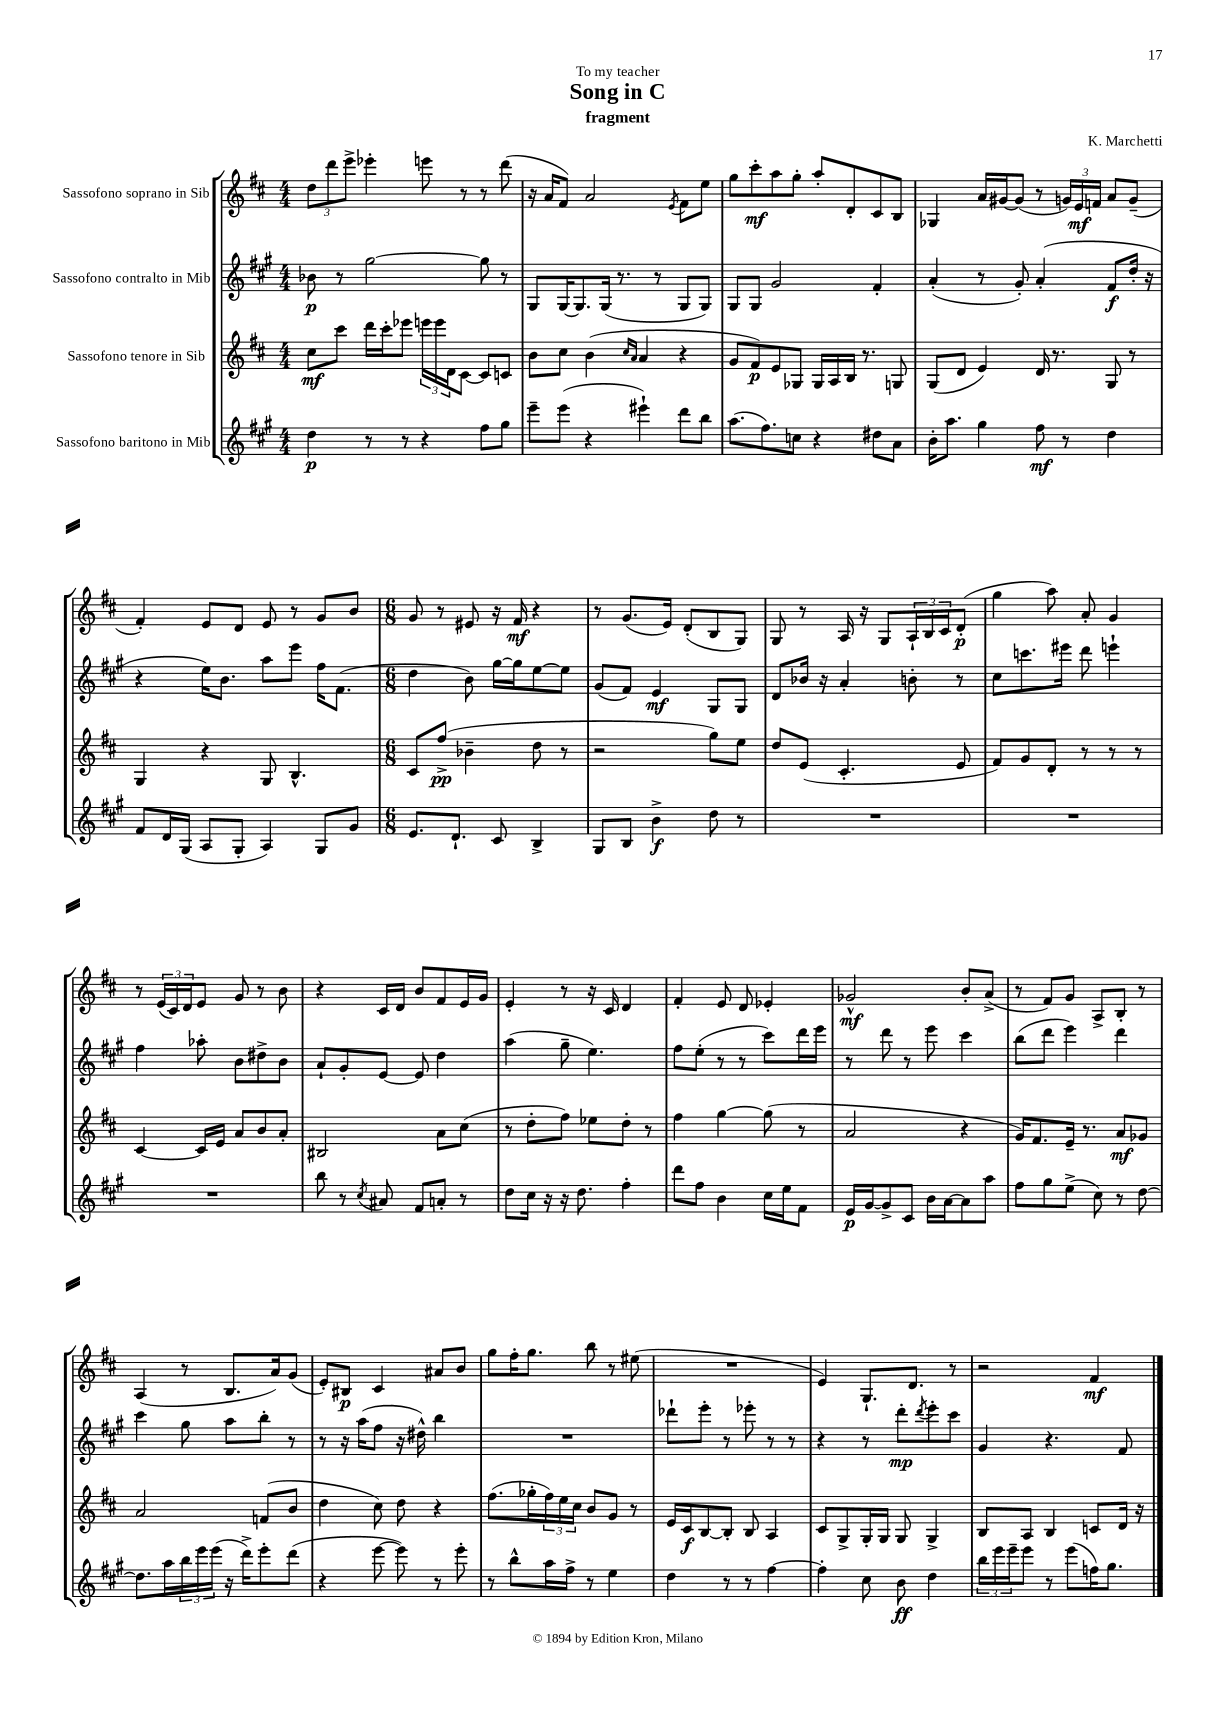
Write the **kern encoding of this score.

**kern	**dynam	**kern	**dynam	**kern	**dynam	**kern	**dynam
*part4	*part4	*part3	*part3	*part2	*part2	*part1	*part1
*staff4	*staff4	*staff3	*staff3	*staff2	*staff2	*staff1	*staff1
*I"Sassofono baritono in Mib	*	*I"Sassofono tenore in Sib	*	*I"Sassofono contralto in Mib	*	*I"Sassofono soprano in Sib	*
*clefG2	*	*clefG2	*	*clefG2	*	*clefG2	*
*k[f#c#g#]	*	*k[f#c#]	*	*k[f#c#g#]	*	*k[f#c#]	*
*M4/4	*	*M4/4	*	*M4/4	*	*M4/4	*
=1	=1	=1	=1	=1	=1	=1	=1
4dd\	p	8cc#\L	mf	8b-X\	p	12dd\L	.
.	.	.	.	.	.	12ddd\	.
.	.	8ccc#\J	.	8r	.	.	.
.	.	.	.	.	.	12eee^\J	.
8r	.	16ddd\LL	.	[2gg#\	.	4eee-X'\	.
.	.	16ccc#'\J	.	.	.	.	.
8r	.	8eee-X\J	.	.	.	.	.
4r	.	24eeen\LL	.	.	.	8eeen\	.
.	.	24eee\	.	.	.	.	.
.	.	24d\J	.	.	.	.	.
.	.	[8c#\J	.	.	.	8r	.
8ff#\L	.	8c#/L]	.	8gg#\]	.	8r	.
8gg#\J	.	8cn/J	.	8r	.	(8ddd\	.
=2	=2	=2	=2	=2	=2	=2	=2
8eee~\L	.	8b\L	.	8G#/L	.	16r	.
.	.	.	.	.	.	16a/KL	.
(8eee\J	.	8cc#\J	.	[16G#/K	.	8f#/J)	.
.	.	.	.	8.G#/]	.	.	.
4r	.	(4b\	.	.	.	2a/	.
.	.	.	.	(16G#/Jk	.	.	.
.	.	.	.	8.r	.	.	.
.	.	16qqcc#/LL	.	.	.	.	.
.	.	16qqa/JJ	.	.	.	.	.
4eee#X`\)	.	4a/	.	.	.	.	.
.	.	.	.	8r	.	.	.
.	.	.	.	.	.	8qe/	.
8ddd\L	.	4r	.	8G#/L	.	8f#\L	.
8bb\J	.	.	.	8G#/J)	.	8ee\J	.
=3	=3	=3	=3	=3	=3	=3	=3
(8.aa\L	.	8g/L	.	8G#/L	.	8gg\L	.
.	.	8f#/)	p	8G#/J	.	8ccc#'\	mf
8.ff#\)	.	.	.	.	.	.	.
.	.	8e/	.	2g#/	.	8aa\	.
8ccn\J	.	8G-X/J	.	.	.	8gg'\J	.
4r	.	16G-/LL	.	.	.	8aa'/L	.
.	.	16A/	.	.	.	.	.
.	.	16B/JJ	.	.	.	8d'/	.
.	.	8.r	.	.	.	.	.
8dd#X\L	.	.	.	4f#'/	.	8c#/	.
8a\J	.	8Gn/	.	.	.	8B/J	.
=4	=4	=4	=4	=4	=4	=4	=4
16b'\KL	.	(8G/L	.	(4a'/	.	4G-X/	.
8.aa\J	.	.	.	.	.	.	.
.	.	8d/J	.	.	.	.	.
4gg#\	.	4e/)	.	8r	.	16a/LL	.
.	.	.	.	.	.	[16g#X/J	.
.	.	.	.	8g#'/)	.	(8g#/J]	.
8ff#\	mf	16d/	.	(4a'/	.	8r	.
.	.	8.r	.	.	.	.	.
8r	.	.	.	.	.	24gn/LL)	.
.	.	.	.	.	.	24e/	mf
.	.	.	.	.	.	24fn/JJ	.
4dd\	.	8G/	.	8f#/L	f	8a/L	.
.	.	8r	.	16dd'/Jk	.	(8g~/J	.
.	.	.	.	16r	.	.	.
!!LO:LB:g=z
=5	=5	=5	=5	=5	=5	=5	=5
8f#/L	.	4G/	.	4r	.	4f#'/)	.
16d/L	.	.	.	.	.	.	.
(16G#/JJ	.	.	.	.	.	.	.
8A/L	.	4r	.	16ee\KL)	.	8e/L	.
.	.	.	.	8.b\J	.	.	.
8G#'/J	.	.	.	.	.	8d/J	.
4A/)	.	8G/	.	8aa\L	.	8e/	.
.	.	4.B^^/	.	8eee\J	.	8r	.
8G#/L	.	.	.	16ff#\KL	.	8g/L	.
.	.	.	.	(8.f#\J	.	.	.
8g#/J	.	.	.	.	.	8b/J	.
=6	=6	=6	=6	=6	=6	=6	=6
*M6/8	*	*M6/8	*	*M6/8	*	*M6/8	*
8.e/L	.	8c#/L	.	4dd\	.	8g/	.
.	.	(8ff#^/J	pp	.	.	8r	.
8.d`/J	.	.	.	.	.	.	.
.	.	4b-X~\	.	8b\)	.	8e#X/	.
8c#/	.	.	.	[16gg#\LL	.	16r	.
.	.	.	.	16gg#\J]	.	16f#/	mf
4B^/	.	8dd\	.	[8ee\	.	4r	.
.	.	8r	.	8ee\J]	.	.	.
=7	=7	=7	=7	=7	=7	=7	=7
8G#/L	.	2r	.	(8g#/L	.	8r	.
8B/J	.	.	.	8f#/J)	.	(8.g/L	.
4b^\	f	.	.	4e/	mf	.	.
.	.	.	.	.	.	16e/Jk)	.
.	.	.	.	.	.	(8d'/L	.
8dd\	.	8gg\L)	.	8G#/L	.	8B/	.
8r	.	8ee\J	.	8G#/J	.	8G/J)	.
=8	=8	=8	=8	=8	=8	=8	=8
2.r	.	8dd/L	.	8d/L	.	8G/	.
.	.	(8e/J	.	16b-X/Jk	.	8r	.
.	.	.	.	16r	.	.	.
.	.	4.c#'/	.	4a'/	.	16A/	.
.	.	.	.	.	.	16r	.
.	.	.	.	.	.	8G/L	.
.	.	.	.	8bn'\	.	24A`/L	.
.	.	.	.	.	.	24B/	.
.	.	.	.	.	.	24c#/J	.
.	.	8e/	.	8r	.	(8d'/J	p
=9	=9	=9	=9	=9	=9	=9	=9
2.r	.	8f#/L)	.	8cc#\L	.	4gg\	.
.	.	8g/	.	8.cccn\	.	.	.
.	.	8d'/J	.	.	.	8aa\)	.
.	.	.	.	16eee#X\Jk	.	.	.
.	.	8r	.	8ddd\	.	8a'/	.
.	.	8r	.	4eeen`\	.	4g/	.
.	.	8r	.	.	.	.	.
!!LO:LB:g=z
=10	=10	=10	=10	=10	=10	=10	=10
2.r	.	[4c#/	.	4ff#\	.	8r	.
.	.	.	.	.	.	(24e/LL	.
.	.	.	.	.	.	24c#/)	.
.	.	.	.	.	.	24d/J	.
.	.	16c#/LL]	.	8aa-X'\	.	8e/J	.
.	.	16e/JJ	.	.	.	.	.
.	.	8a/L	.	8b\L	.	8g/	.
.	.	8b/	.	8dd#X^\	.	8r	.
.	.	8a'/J	.	8b\J	.	8b\	.
=11	=11	=11	=11	=11	=11	=11	=11
8bb\	.	2B#X/	.	8a`/L	.	4r	.
8r	.	.	.	8g#'/	.	.	.
8qcc#/	.	.	.	.	.	.	.
8a#X/	.	.	.	[8e/J	.	16c#/LL	.
.	.	.	.	.	.	16d/JJ	.
8f#/L	.	.	.	8e/]	.	8b/L	.
8an'/J	.	8a\L	.	4dd\	.	8f#/	.
8r	.	(8cc#\J	.	.	.	16e/L	.
.	.	.	.	.	.	16g/JJ	.
=12	=12	=12	=12	=12	=12	=12	=12
8dd\L	.	8r	.	(4aa\	.	4e'/	.
16cc#\Jk	.	8dd'\L	.	.	.	.	.
16r	.	.	.	.	.	.	.
16r	.	8ff#\J)	.	8gg#~\	.	8r	.
8.dd\	.	.	.	.	.	.	.
.	.	8ee-X\L	.	4.ee\)	.	16r	.
.	.	.	.	.	.	16c#/	.
4ff#'\	.	8dd'\J	.	.	.	4d/	.
.	.	8r	.	.	.	.	.
=13	=13	=13	=13	=13	=13	=13	=13
8ddd\L	.	4ff#\	.	8ff#\L	.	4f#'/	.
8ff#\J	.	.	.	(8ee'\J	.	.	.
4b\	.	[4gg\	.	8r	.	8e/	.
.	.	.	.	8r	.	8d/	.
16cc#\LL	.	(8gg\]	.	8ccc#\L)	.	4e-X'/	.
16ee\J	.	.	.	.	.	.	.
8f#\J	.	8r	.	16ddd\L	.	.	.
.	.	.	.	16eee\JJ	.	.	.
=14	=14	=14	=14	=14	=14	=14	=14
16e/LL	p	2a/	.	8r	.	2g-X^^/	mf
[16g#/J	.	.	.	.	.	.	.
8g#^/]	.	.	.	8ddd\	.	.	.
8c#/J	.	.	.	8r	.	.	.
16b\LL	.	.	.	8eee\	.	.	.
[16a\J	.	.	.	.	.	.	.
8a\]	.	4r	.	4ccc#\	.	8b'/L	.
8aa\J	.	.	.	.	.	(8a^/J	.
=15	=15	=15	=15	=15	=15	=15	=15
8ff#\L	.	16g/KL)	.	(8bb\L	.	8r	.
.	.	8.f#/	.	.	.	.	.
8gg#\	.	.	.	8ddd\J	.	8f#/L)	.
(8ee^\J	.	16e~/Jk	.	4eee\)	.	8g/J	.
.	.	8.r	.	.	.	.	.
8cc#\)	.	.	.	.	.	8A^/L	.
8r	.	8a/L	mf	4ddd\	.	8B'/J	.
[8dd\	.	8g-X/J	.	.	.	8r	.
!!LO:LB:g=z
=16	=16	=16	=16	=16	=16	=16	=16
8.dd\L]	.	2a/	.	4ccc#\	.	(4A/	.
16aa\L	.	.	.	.	.	.	.
24bb\	.	.	.	8gg#\	.	8r	.
24eee\	.	.	.	.	.	.	.
(24eee\JJ	.	.	.	.	.	.	.
16r	.	.	.	8aa\L	.	8.B/L	.
16ddd^\KL)	.	.	.	.	.	.	.
8eee'\	.	(8fn/L	.	8bb'\J	.	.	.
.	.	.	.	.	.	16a/k)	.
(8ddd\J	.	8b/J	.	8r	.	(8g/J	.
=17	=17	=17	=17	=17	=17	=17	=17
4r	.	4dd\	.	8r	.	8e'/L)	.
.	.	.	.	16r	.	8B#X/J	p
.	.	.	.	(16aa\KL	.	.	.
[8eee\	.	8cc#\)	.	8ff#\J	.	4c#/	.
8eee\])	.	8dd\	.	16r	.	.	.
.	.	.	.	16dd#X^^\)	.	.	.
8r	.	4r	.	4bb\	.	8a#X/L	.
8eee'\	.	.	.	.	.	8b/J	.
=18	=18	=18	=18	=18	=18	=18	=18
8r	.	(8.ff#\L	.	2.r	.	8gg\L	.
8bb^^\L	.	.	.	.	.	16ff#'\K	.
.	.	16gg-X'\L	.	.	.	8.gg\J	.
16aa\L	.	24ff#\)	.	.	.	.	.
.	.	24ee\	.	.	.	.	.
16ff#^\JJ	.	.	.	.	.	.	.
.	.	24cc#\JJ	.	.	.	.	.
8r	.	8b/L	.	.	.	8bb\	.
4ee\	.	8g/J	.	.	.	8r	.
.	.	8r	.	.	.	(8ee#X\	.
=19	=19	=19	=19	=19	=19	=19	=19
4dd\	.	16e/LL	.	8ddd-X`\L	.	2.r	.
.	.	16c#/J	f	.	.	.	.
.	.	[8B/	.	8eee'\J	.	.	.
8r	.	8B'/J]	.	8r	.	.	.
8r	.	8B/	.	8eee-X'\	.	.	.
[4ff#\	.	4A/	.	8r	.	.	.
.	.	.	.	8r	.	.	.
=20	=20	=20	=20	=20	=20	=20	=20
4ff#'\]	.	8c#/L	.	4r	.	4e/)	.
.	.	8G^/	.	.	.	.	.
8cc#\	.	16G'/L	.	8r	.	8.G`/L	.
.	.	16G/JJ	.	.	.	.	.
8b\	ff	8G/	.	8ddd'\L	mp	.	.
.	.	.	.	.	.	8.d/J	.
.	.	.	.	8qddd/	.	.	.
4dd\	.	4G^/	.	8eee'\	.	.	.
.	.	.	.	8ccc#\J	.	8r	.
=21	=21	=21	=21	=21	=21	=21	=21
24bb\LL	.	8B/L	.	4g#/	.	2r	.
24eee\	.	.	.	.	.	.	.
24eee~\J	.	.	.	.	.	.	.
8eee\J	.	8A/J	.	.	.	.	.
8r	.	4B/	.	4.r	.	.	.
(8eee\L	.	.	.	.	.	.	.
16ffn\K)	.	8cn/L	.	.	.	4f#/	mf
8.gg#\J	.	.	.	.	.	.	.
.	.	16d/Jk	.	8f#/	.	.	.
.	.	16r	.	.	.	.	.
==	==	==	==	==	==	==	==
*-	*-	*-	*-	*-	*-	*-	*-
